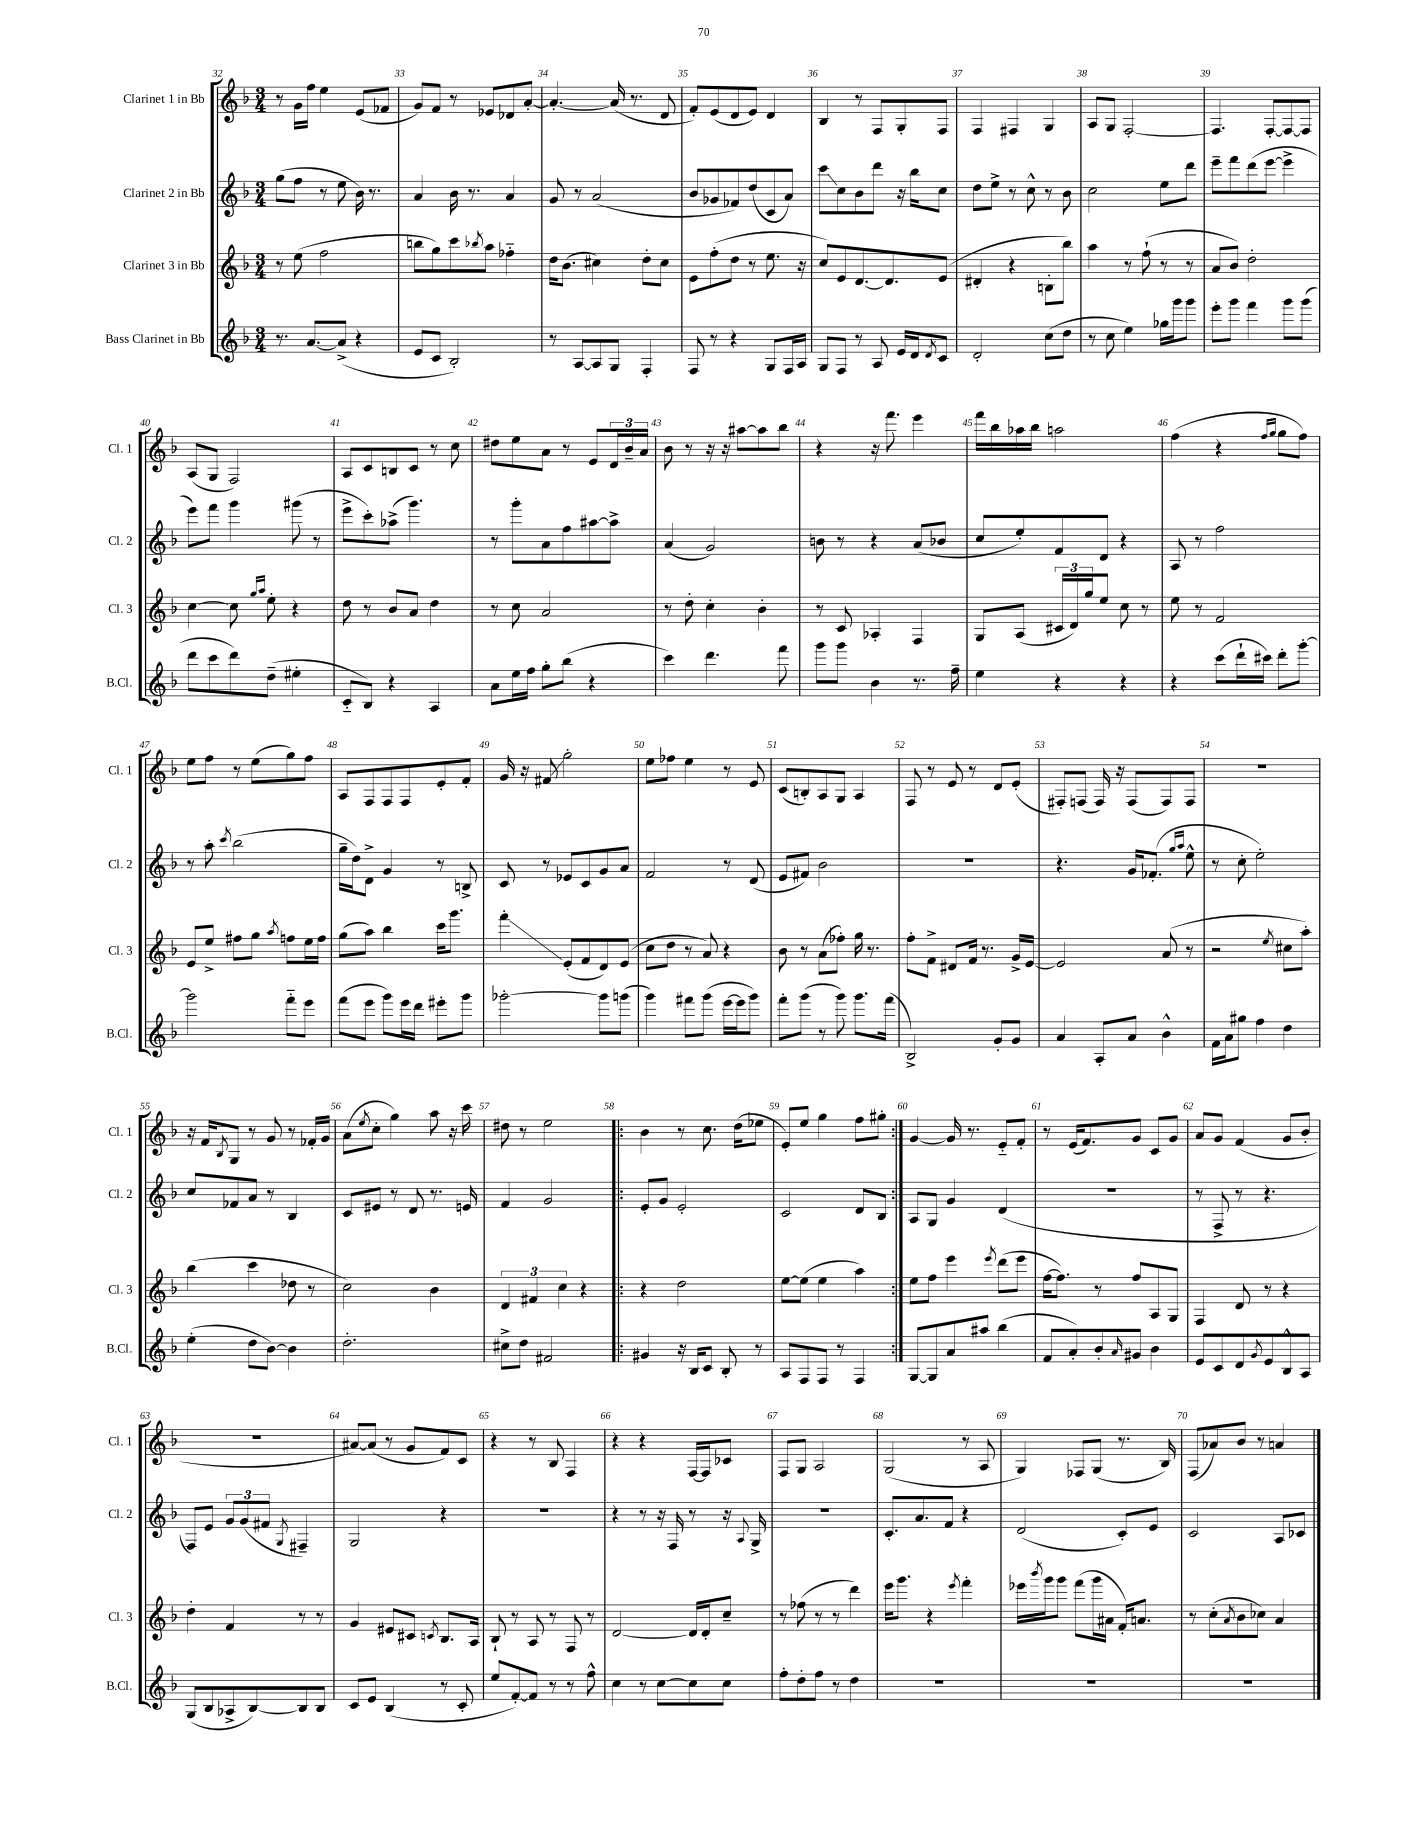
<<
\new StaffGroup <<
\new Staff = "s0" \with { instrumentName = "Clarinet 1 in Bb" shortInstrumentName = "Cl. 1" } {
    \clef treble \key f \major \numericTimeSignature \time 3/4
    r8 g'16 f''16 e''4 e'8( fes'8 |
    g'8) f'8 r8 ees'8 des'8 a'8~-. |
    a'4.~-. a'16( r8. d'8 |
    f'8-.) e'8( d'8 e'8) d'4 |
    bes4 r8 f8 g8-. f8 |
    f4 fis4 g4 |
    a8 g8 f2~-. |
    f4. f8~-. f8~ f8 |
    a8( g8 f2) |
    a8 c'8 b8 c'8 r8 c''8 |
    dis''8 e''8 a'8 r8 e'8 \tuplet 3/2 { d'16 bes'16-- a'16 } |
    bes'8 r8 r16 r16 ais''8~ ais''8 bes''8 |
    r4 r16 f'''8. e'''4 |
    f'''16 bes''16 aes''16 bes''16 a''2 |
    f''4( r4 \grace { f''16 g''16 } g''8 f''8) |
    e''8 f''8 r8 e''8( g''8) f''8 |
    a8 f8 f8 f8 e'8-. f'8-. |
    g'16 r16 fis'8\glissando g''2-. |
    e''8 fes''8 e''4 r8 e'8 |
    c'8( b8-.) a8 g8 a4 |
    f8 r8 e'8 r8 d'8 e'8-.( |
    fis8-.) f8( f16) r16 f8( f8) f8 |
    R2. |
    r16 f'16 \acciaccatura { bes8 } g8 r8 g'8 r8 fes'16-. g'16 |
    a'8( \acciaccatura { e''8 } c''8-. g''4) a''8 r16 c'''16 |
    dis''8 r8 e''2 |
    \repeat volta 2 { bes'4 r8 c''8. d''16( ees''8 |
    e'8-.) e''8 g''4 f''8 gis''8-. | }
    g'4~ g'16 r8. e'8-_ f'8-. |
    r8 e'16( f'8.) g'8 c'8 g'8 |
    a'8 g'8 f'4( g'8 bes'8-. |
    R2. |
    ais'8~) ais'8( r8 g'8 f'8) c'8 |
    r4 r8 bes8 f4 |
    r4 r4 f16~ f16 ces'8 |
    f8 g8 a2 |
    g2( r8 a8 |
    g4) fes8 g8( r8. bes16) |
    f8( aes'8) bes'8 r8 a'4 \bar "|." |
}
\new Staff = "s1" \with { instrumentName = "Clarinet 2 in Bb" shortInstrumentName = "Cl. 2" } {
    \clef treble \key f \major \numericTimeSignature \time 3/4
    g''8( f''8 r8 e''8 bes'16) r8. |
    a'4 bes'16 r8. a'4 |
    g'8 r8 a'2( |
    bes'8 ges'8 fes'8) d''8( c'8 a'8) |
    c'''8\glissando c''8 bes'8 d'''8 r16 bes''16 c''8 |
    d''8 e''8-> r8 c''8-^ r8 bes'8 |
    c''2 e''8 d'''8 |
    e'''8-- f'''8 d'''8( e'''8~ e'''4-> |
    e'''8) f'''8 g'''4 gis'''8( r8 |
    e'''8-> c'''8-.) aes''8->( g'''4.) |
    r8 g'''8-. a'8 f''8 ais''8~ ais''8-> |
    a'4( g'2) |
    b'8 r8 r4 a'8( bes'8 |
    c''8 e''8-.) f'8 d'8 r4 |
    a8 r8 f''2 |
    r8 a''8-. \acciaccatura { c'''8 } bes''2( |
    g''16-- d''16) d'8-> g'4 r8 b8-> |
    c'8 r8 ees'8 c'8 g'8 a'8 |
    f'2 r8 d'8( |
    e'8 fis'8) bes'2 |
    R2. |
    r4. g'16 fes'8.-.( \grace { g''16 a''16 } e''8-^ |
    r8 c''8-. e''2-.) |
    c''8 fes'8 a'8 r8 bes4 |
    c'8 eis'8 r8 d'8 r8. e'16 |
    f'4 g'2 |
    \repeat volta 2 { e'8-. g'8 e'2-. |
    c'2 d'8 bes8 | }
    a8 g8 g'4 d'4( |
    R2. |
    r8 f8-> r8 r4. |
    f8) e'8 \tuplet 3/2 { g'8 g'8( fis'8 } \acciaccatura { g8 } fis4--) |
    g2 r4 |
    R2. |
    r4 r8 r16 f16 r8 r16 \appoggiatura { a8 } g16-> |
    R2. |
    c'8.-. a'8. f'8 r4 |
    d'2( c'8-.) e'8 |
    c'2 a8 ces'8 \bar "|." |
}
\new Staff = "s2" \with { instrumentName = "Clarinet 3 in Bb" shortInstrumentName = "Cl. 3" } {
    \clef treble \key f \major \numericTimeSignature \time 3/4
    r8 e''8( f''2 |
    b''8 g''8) c'''8 \acciaccatura { bes''8 } a''8 fes''4-_ |
    d''16 bes'8.( cis''4) d''8-. cis''8 |
    e'8 f''8-.( d''8 r8 e''8. r16 |
    c''8) e'8 d'8.~ d'8. e'8( |
    dis'4-. r4 b8-. bes''8) |
    a''4 r8 f''8-!( r8 r8 |
    a'8 bes'8) d''2-. |
    c''4~ c''8 \grace { g''16 a''16 } e''8-. r4 |
    d''8 r8 bes'8 a'8 d''4 |
    r8 c''8 a'2 |
    r8 d''8-. c''4-. bes'4-. |
    r8 c'8 aes4-. f4 |
    g8 a8( \tuplet 3/2 { cis'16 d'16) g''16 } e''8 c''8 r8 |
    e''8 r8 f'2 |
    e'8 e''8-> fis''8 g''8 \acciaccatura { a''8 } f''8 e''16 f''16 |
    g''8( a''8) bes''4 c'''16 g'''8. |
    f'''4-.\glissando e'8-.( f'8 d'8) e'8( |
    c''8 d''8 r8 a'8) r4 |
    bes'8 r8 a'8( fes''8-.) g''16 r8. |
    f''8-. f'8-> dis'8 f'16 r8. g'16-> e'16~ |
    e'2 a'8( r8 |
    r2 \acciaccatura { e''8 } cis''8 a''8-.) |
    bes''4( c'''4 des''8 r8 |
    c''2) bes'4 |
    \tuplet 3/2 { d'4 fis'4 c''4 } r4 |
    \repeat volta 2 { r4 d''2 |
    e''8~ e''8( e''4 a''4) | }
    e''8 f''8 e'''4 \acciaccatura { e'''8 } d'''8( e'''8 |
    f''16~ f''8.) r8 f''8 a8 g8 |
    f4 d'8 r8 r4 |
    d''4-. f'4 r8 r8 |
    g'4 eis'8 cis'8 \acciaccatura { c'8 } bes8. a16 |
    bes8-! r8 a8 r8 f8 r8 |
    d'2~ d'16 d'16-. c''8-- |
    r8 fes''8( r8 r8 d'''4) |
    e'''16 g'''8. r4 \acciaccatura { e'''8 } f'''4-. |
    ees'''16 \acciaccatura { bes'''8 } g'''16 g'''8 f'''8( g'''16 ais'16 f'16-.) a'8. |
    r8 c''8-.( \acciaccatura { a'8 } bes'8 ces''8) a'4 \bar "|." |
}
\new Staff = "s3" \with { instrumentName = "Bass Clarinet in Bb" shortInstrumentName = "B.Cl." } {
    \clef treble \key f \major \numericTimeSignature \time 3/4
    r8. a'8.~ a'8->( r4 |
    e'8 c'8 bes2-.) |
    r8 a8~ a8 g8 f4-. |
    f8 r8 r4 g8 f16 a16 |
    g8 f8 r8 a8 e'16 d'16 \acciaccatura { d'8 } c'8 |
    d'2-. c''8( d''8 |
    r8 c''8 e''4) ges''16 g'''16 g'''8 |
    e'''8-. g'''8 f'''4 g'''8 g'''8( |
    d'''8 c'''8 d'''8) d''8--( eis''4-. |
    c'8-_ bes8) r4 a4 |
    a'8 e''16 f''16 g''8-. bes''8( r4 |
    c'''4) d'''4. f'''8 |
    g'''8 g'''8 bes'4 r8. f''16-- |
    e''4 r4 r4 |
    r4 c'''8( d'''16-! cis'''16) d'''8-. g'''8~-. |
    g'''2 f'''8-_ e'''8 |
    f'''8( e'''8 g'''8) e'''16 d'''16 eis'''8-. g'''8 |
    ges'''2~-. ges'''8 g'''8( |
    g'''4) fis'''8 g'''8( e'''16~ e'''16 g'''8) |
    f'''8-. g'''8( r8 g'''8) g'''8. f'''16( |
    bes2->) g'8-. g'8 |
    a'4 a8-. a'8 bes'4-^ |
    f'16 a'16 gis''8 f''4 d''4 |
    e''4-.( d''8 bes'8~) bes'4 |
    d''2.-. |
    cis''8-> d''8 fis'2 |
    \repeat volta 2 { gis'4 r16 bes16 c'8 bes8-. r8 |
    a8 f8 f8 r8 f4 | }
    g8~ g8 a'8 ais''8 bes''4( |
    f'8 a'8-.) bes'8-. \grace { a'16 } gis'8 bes'4 |
    e'8 c'8 d'8 \acciaccatura { g'8 } e'8 bes8-^ a8 |
    g8( bes8 aes8-> bes8~) bes8 bes8 |
    c'8 e'8 bes4( r8 c'8-. |
    e''8 f'8~-.) f'8 r8 r8 f''8-^ |
    c''4 r8 c''8~ c''8 c''8 |
    f''8-. d''8-. f''8 r8 d''4 |
    R2. |
    R2. |
    R2. \bar "|." |
}
>>
>>
\layout { \context { \Score currentBarNumber = #32 \override BarNumber.break-visibility = ##(#f #t #t) barNumberVisibility = #all-bar-numbers-visible } }
